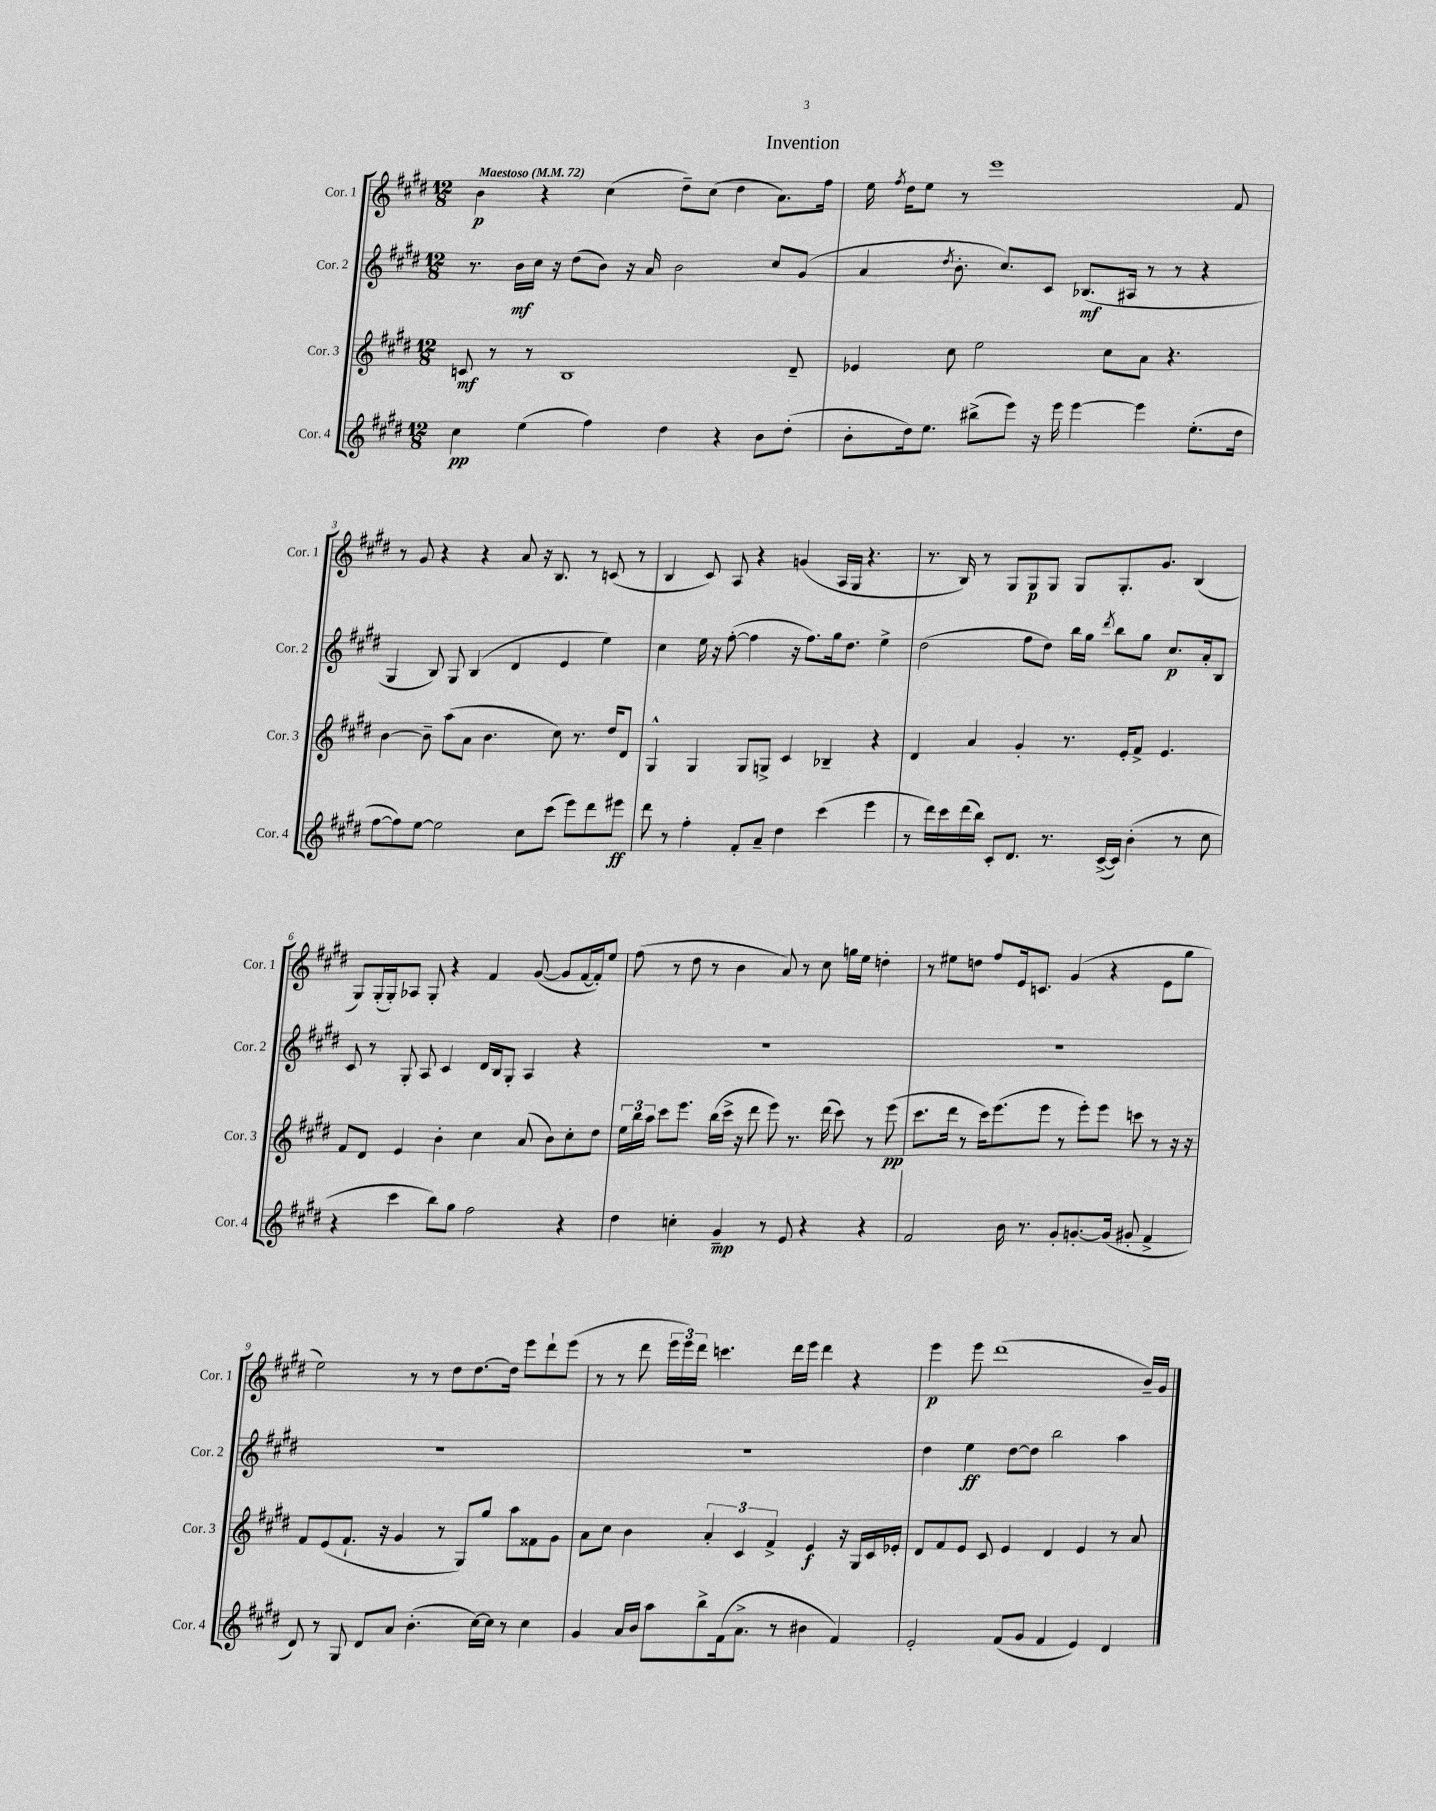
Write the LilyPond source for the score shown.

\header { title = "Invention" }
<<
\new StaffGroup <<
\new Staff = "s0" \with { instrumentName = "Cor. 1" shortInstrumentName = "Cor. 1" } {
    \clef treble \key e \major \numericTimeSignature \time 12/8 \tempo "Maestoso" 4 = 72
    \autoBeamOff b'4\p r4 cis''4( dis''8[--) cis''8]( dis''4 a'8.[) fis''16] |
    e''16 \acciaccatura { fis''8 } dis''16[ e''8] r8 e'''1 fis'8 |
    r8 gis'8 r4 r4 a'8 r16 b8. r8 c'8( r8 |
    b4 cis'8) a8 r4 g'4( a16[ gis16] r4. |
    r8. b16) r8 gis8[ gis8\p gis8] gis8[ gis8.-. gis'8.] b4( |
    gis8[) gis16-.( gis16-.) aes8] gis8-. r4 fis'4 gis'8~( gis'8[ fis'16~ fis'16-.) e''8] |
    fis''8( r8 dis''8 r8 b'4 a'8) r8 cis''8 g''16[ e''16] d''4-. |
    r8 eis''8[ d''8] fis''8[ e'16 c'8.] gis'4( r4 e'8[ gis''8] |
    e''2) r8 r8 dis''8[ dis''8.~ dis''16] e'''8[ dis'''8-! e'''8]( |
    r8 r8 dis'''8 \tuplet 3/2 { e'''16[ e'''16) dis'''16] } c'''4. dis'''16[ e'''16] dis'''4 r4 |
    e'''4\p e'''8 dis'''1( b'16[--) gis'16] \bar "|." |
}
\new Staff = "s1" \with { instrumentName = "Cor. 2" shortInstrumentName = "Cor. 2" } {
    \clef treble \key e \major \numericTimeSignature \time 12/8
    \autoBeamOff r8. b'16[\mf cis''16] r16 dis''8[( b'8]) r16 a'16 b'2 cis''8[ gis'8]( |
    a'4 \acciaccatura { dis''8 } b'8.-. cis''8.[) cis'8] bes8.[\mf( ais16] r8 r8 r4 |
    gis4 b8) gis8 b4( dis'4 e'4 e''4) |
    cis''4 e''16 r16 fis''8~-.( fis''4 r16 fis''8.[) gis''16 dis''8.] e''4-> |
    dis''2( fis''8[ dis''8]) b''16[ gis''16] \acciaccatura { dis'''8 } b''8[ gis''8] cis''8.[\p a'16-. b8] |
    cis'8 r8 gis8-. a8 cis'4 dis'16[ b16 gis8]-. a4 r4 |
    R1. |
    R1. |
    R1. |
    R1. |
    dis''4 e''4\ff dis''8[~ dis''8] b''2 a''4 \bar "|." |
}
\new Staff = "s2" \with { instrumentName = "Cor. 3" shortInstrumentName = "Cor. 3" } {
    \clef treble \key e \major \numericTimeSignature \time 12/8
    \autoBeamOff c'8\mf r8 r8 b1 dis'8-- |
    ees'4 cis''8 e''2 cis''8[ a'8] r4. |
    b'4~ b'8-- a''8[( a'8] b'4. cis''8) r8. dis''16[ dis'8] |
    gis4-^ gis4 gis8[ g8]-> cis'4 bes4-- r4 |
    dis'4 a'4 gis'4-. r8. e'16[-. fis'8]-> e'4. |
    fis'8[ dis'8] e'4 b'4-. cis''4 a'8( b'8[) cis''8-. dis''8] |
    \tuplet 3/2 { e''16[ b''16 a''16] } cis'''8[ e'''8.] b''16[( cis'''16]-> r16 dis'''8 e'''8) r8. dis'''16( cis'''8) r8 e'''8\pp( |
    cis'''8.[ dis'''16] r8 cis'''16[) e'''8.( e'''8] r8 e'''8[-.) e'''8] c'''8 r8 r16 r16 |
    fis'8[ e'8( fis'8.]-! r16 gis'4 r8 gis8[) gis''8] a''8[ fisis'8 gis'8] |
    a'8[ cis''8] b'4 \tuplet 3/2 { a'4-. cis'4 fis'4-> } e'4\f r16 gis16[ cis'16 ees'16]-. |
    dis'8[ fis'8 e'8] cis'8 e'4 dis'4 e'4 r8 a'8 \bar "|." |
}
\new Staff = "s3" \with { instrumentName = "Cor. 4" shortInstrumentName = "Cor. 4" } {
    \clef treble \key e \major \numericTimeSignature \time 12/8
    \autoBeamOff cis''4\pp e''4( fis''4) dis''4 r4 b'8[ dis''8]-.( |
    b'8[-. dis''16) e''8.] bis''8[->( e'''8]) r16 e'''16 e'''4~ e'''4 e''8.[-.( dis''16] |
    fis''8[~ fis''8) e''8]~ e''2 cis''8[ cis'''8]( e'''8[) dis'''8 eis'''8]\ff |
    dis'''8 r8 fis''4-. fis'8[-. a'8]-- dis''4 cis'''4( e'''4 |
    r8 dis'''16[) cis'''16 dis'''16( b''16]) cis'8[-. dis'8.] r8. cis'16[~->( cis'16]) b'4-.( r8 cis''8 |
    r4 cis'''4 b''8[) gis''8] fis''2 r4 |
    dis''4 c''4-. gis'4--\mp r8 e'8 r4 r4 |
    fis'2 b'16 r8. gis'8[-. g'8.~-. g'16]( gis'8-. fis'4-> |
    dis'8) r8 gis8 dis'8[ a'8] b'4.-.( cis''16[~) cis''16] r8 cis''4 |
    gis'4 a'16[ b'16] a''8[ b''8-> fis'16( a'8.]-> r8 bis'4 fis'4) |
    e'2-. fis'8[( gis'8] fis'4 e'4) dis'4 \bar "|." |
}
>>
>>
